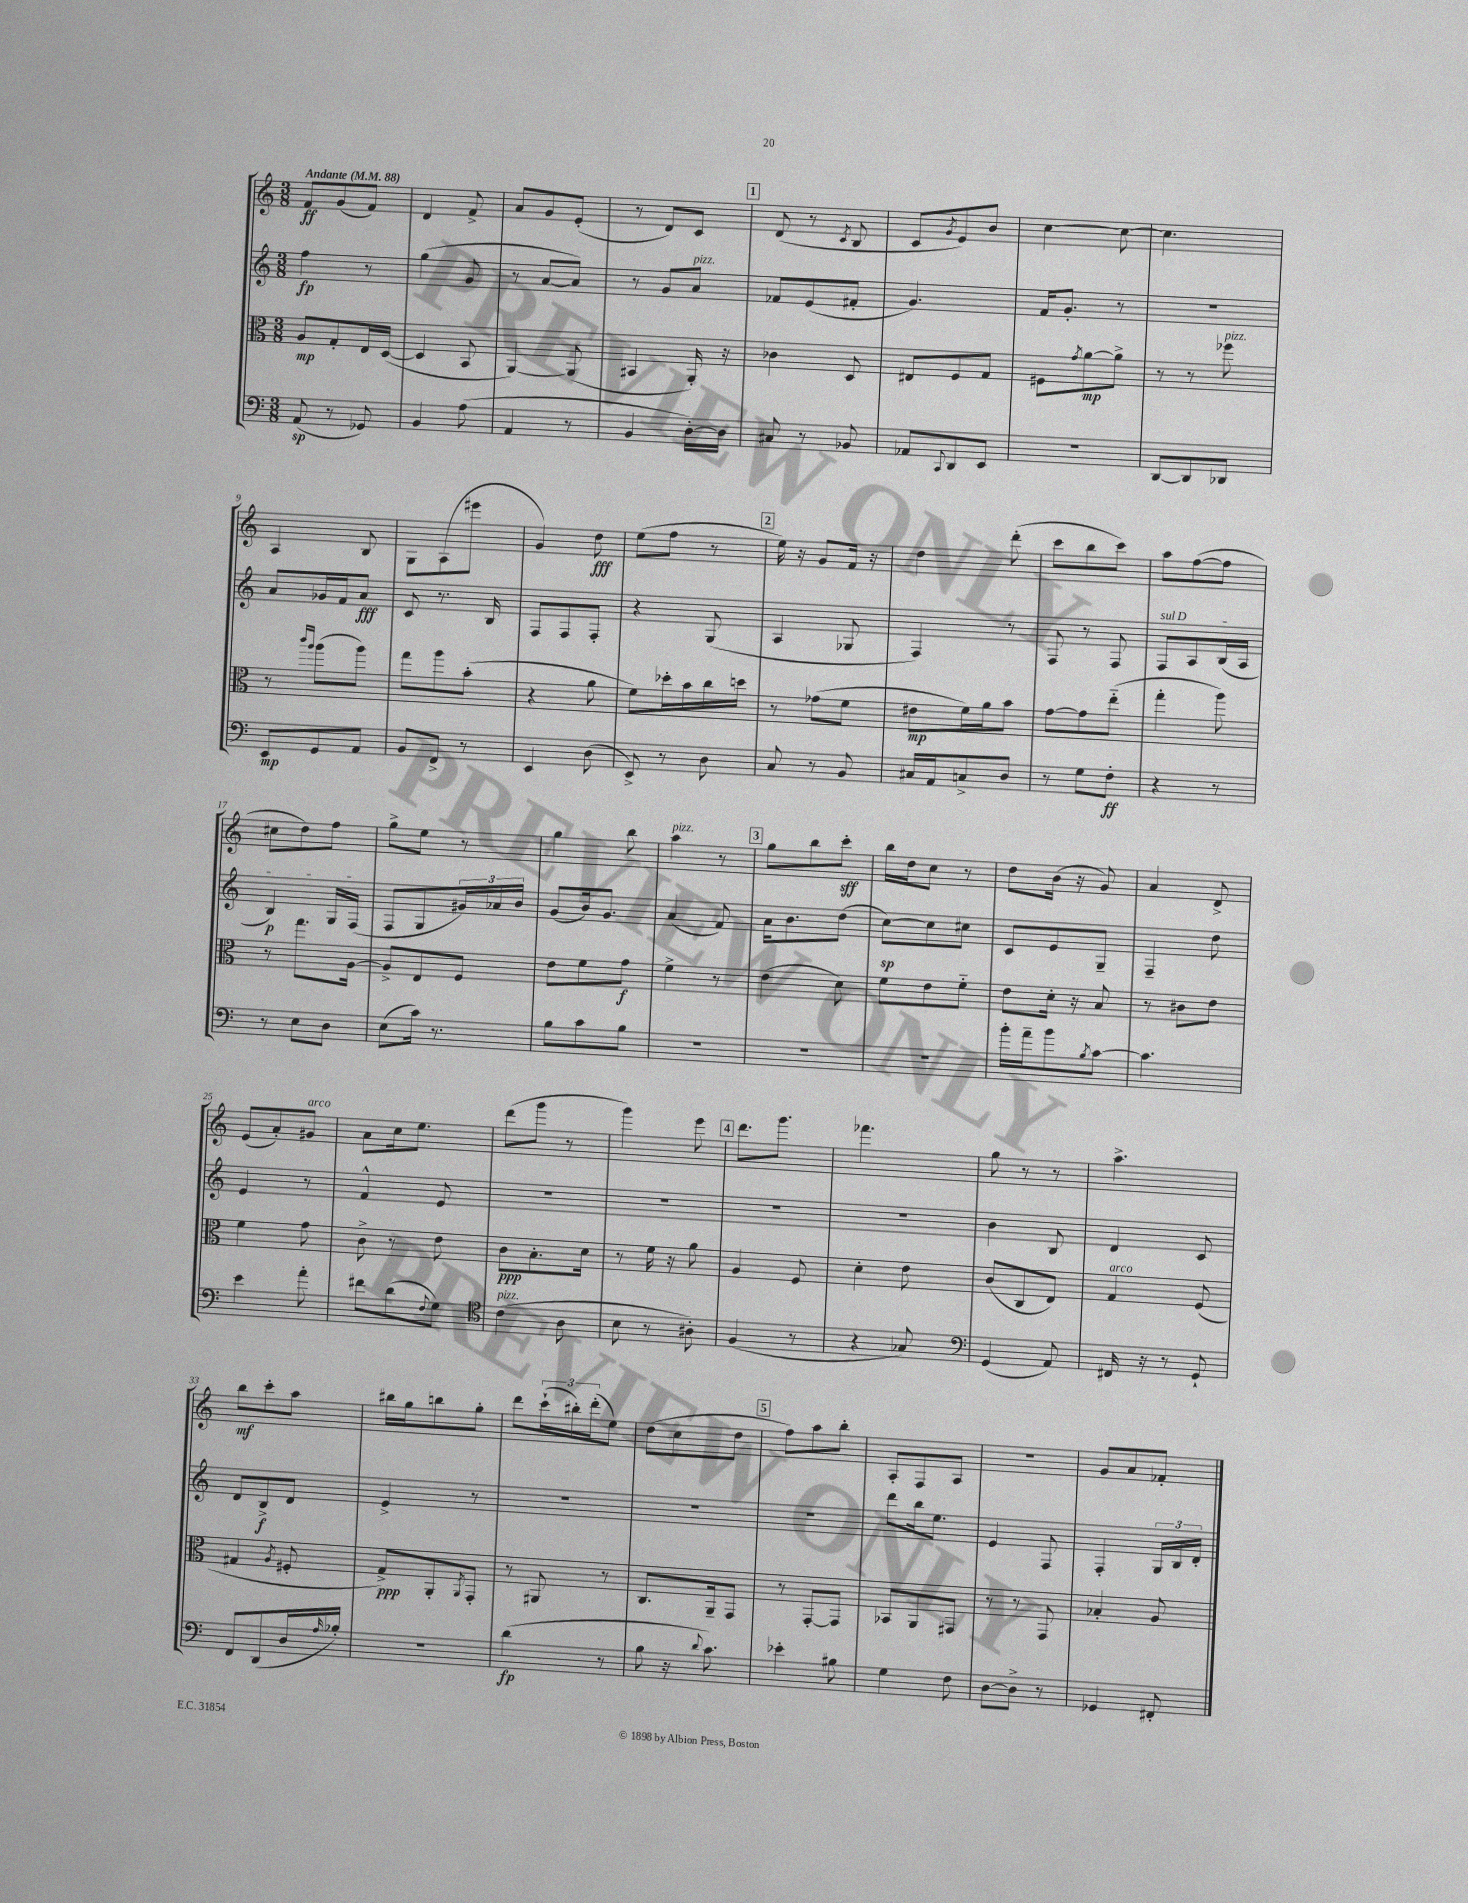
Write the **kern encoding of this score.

**kern	**kern	**kern	**kern
*staff4	*staff3	*staff2	*staff1
*clefF4	*clefC3	*clefG2	*clefG2
*k[]	*k[]	*k[]	*k[]
*M3/8	*M3/8	*M3/8	*M3/8
*MM88	*MM88	*MM88	*MM88
(8AA/	8A/L	4ff\	8f/L
8r	8G'/	.	(8g/
8GG-/)	16E/L	8r	8f/J)
.	([16D/JJ	.	.
=	=	=	=
4BB/	4D/]	(4gg\	4d/
(8A\	8BB/	8g/	8f^/
=	=	=	=
4AA/	[4AA/)	8r	8a/L
.	.	[8a/L	8g/
8r	(8AA/]	8a/]J)	(8e'/J
=	=	=	=
4BB/	4BB#/	8r	8r
.	.	8g/L	8d/L)
[16D'\LL)	16AA'/)	8a/J	8c/J
16D\]JJ	16r	.	.
=	=	=	=
8C#/	4c-\	8f-/L	(8d/
8r	.	(8e/	8r
.	.	.	8qc/
8BB-/	8D/	8f#'/J	8B/
=	=	=	=
8AA-/L	8E#/L	4.g/)	8c/L
8qqCC/	.	.	8qg/
8DD/	8F/	.	8e/)
8EE/J	8G/J	.	8b/J
=	=	=	=
4.r	8F#\L	16f/LK	[4cc\
.	.	8.g'/J	.
.	8qg/	.	.
.	[8a\	.	.
.	8a^\]J	8r	8cc\_
=	=	=	=
[8DD/L	8r	4.r	4.cc\]
8DD/]	8r	.	.
8DD-/J	8ff-\	.	.
=	=	=	=
8EE/L	8r	8a/L	4A/
.	16qqccc/LL	.	.
.	16qqaa/JJ	.	.
8GG/	(8aa\L	16g-/L	.
.	.	16f/J	.
8AA/J	8aa\J)	8a/J	8B/
=	=	=	=
8BB/L	8gg\L	8c/	8G\L
8FF^/J	8aa\	8.r	(8A\
8r	(8b'\J	.	8eee#\J
.	.	16B/	.
=	=	=	=
4EE/	4r	8F/L	4g/)
.	.	8F/	.
(8D\	8a\	8F'/J	8dd\
=	=	=	=
8EE^/)	8f\L)	4r	(8ee\L
8r	16dd-'\L	.	8ff\J
.	16b\	.	.
8D\	16cc\	(8G/	8r
.	16dd\JJ	.	.
=	=	=	=
8C/	8r	4A/	16ee\)
.	.	.	16r
8r	(8g-\L	.	8g/L
8BB/	8f\J	8G-/	16f/Jk
.	.	.	16r
=	=	=	=
16C#/LL	8e#\L	4F/)	4dd\
16AA/J	.	.	.
8C^/	16f\L)	.	.
.	16a\J	.	.
8D/J	8b\J	8r	(8ddd'\
=	=	=	=
8r	[8g\L	8F/	8ccc\L
8G\L	8g\]	8r	8bb\
8F'\J	(8ee'~\J	8F/	8ccc\J)
=	=	=	=
4r	4gg'\	8F/L	8aa\L
.	.	8A/	([8ff\
8r	8aa\)	(16B/L	8ff\]J
.	.	16A/JJ	.
=	=	=	=
8r	8r	4B/)	8cc#\L
8E\L	8.gg\L	.	8dd\)
8D\J	.	16G/LL	8ff\J
.	[16A\Jk	(16F/JJ	.
=	=	=	=
(8E\L	8A^/]L	8F/L	8gg^\L
16c\Jk)	8E/	8G/	8ee\J
8.r	.	.	.
.	8F/J	24g#/L)	8r
.	.	24a-/	.
.	.	24b/JJ	.
=	=	=	=
8B\L	8e\L	(8g/L	4gg\
8c\	8f\	16b/k)	.
.	.	8.g/J	.
8B\J	8g\J	.	8bb\
=	=	=	=
4.r	4f^\	(4a/	4aa\
.	8r	8f/)	8r
=	=	=	=
4.r	(4e\	16a\LK	8gg\L
.	.	8.b\	.
.	.	.	8bb\
.	8d\)	(8dd\J	8ccc'\J
=	=	=	=
4.r	8f\L	[8cc\L)	16bb\LL
.	.	.	16dd\J
.	8e\	8cc\]	8cc\J
.	8f'~\J	8cc#\J	8r
=	=	=	=
16b'\LL	8e\L	8c/L	8dd\L
16a~\J	.	.	.
8b\	16d'\Jk	8e/	(16b\Jk
.	16r	.	16r
8qB/	.	.	.
[8c\J	8B/	8G~/J	8g/)
=	=	=	=
4.c\]	8r	4F~/	4a/
.	8c#\L	.	.
.	8e\J	8dd\	8d^/
=	=	=	=
4e\	4f\	4e/	(8e/L
.	.	.	8a'/)
8a'\	8g\	8r	8g#/J
=	=	=	=
8f#\L	8c^\	4f^^/	8a\L
(8d\	8r	.	16cc\k
.	.	.	8.ee\J
8qqF/	.	.	.
8G\J)	8e\	8e/	.
=	=	=	=
*clefC4	*	*	*
(4c\	8c\L	4.r	(8ddd\L
.	8.B'\	.	8ggg\J
8A\	.	.	8r
.	16d\Jk	.	.
=	=	=	=
8B\	8r	4.r	4ggg\)
8r	16f\	.	.
.	16r	.	.
8A#'\)	8a\	.	8eee\
=	=	=	=
(4F/	4A/	4.r	8.ddd\L
.	.	.	8.ggg\J
8r	8F/	.	.
=	=	=	=
4r	4d'\	4.r	4.fff-\
8G-/)	8e\	.	.
=	=	=	=
*clefF4	*	*	*
(4GG/	(8c/L	4b\	8gg\
.	8C/	.	8r
8AA/)	8E/J)	8B/	8r
=	=	=	=
16FF#/	4G/	4d/	4.aa^\
16r	.	.	.
8r	.	.	.
8GG`/	(8F/	8c/	.
=	=	=	=
8FF/L	4G#/	8d/L	8bb\L
(8DD/	.	8B^/	8ccc'\
.	8qA/	.	.
16D/L	8F#'/	8d/J	8aa\J
16qqA/	.	.	.
16B-'/JJ)	.	.	.
=	=	=	=
4.r	8G^/L)	4e^/	16bb#\LL
.	.	.	16gg\J
.	8AA'/	.	8bb\
.	8qAA/	.	.
.	8GG'/J	8r	8gg'\J
=	=	=	=
(4d\	8r	4.r	8ddd\L
.	8AA#/	.	(24ccc`\L
.	.	.	24bb#'\)
.	.	.	(24ddd'\J
8r	8r	.	8ee\J)
=	=	=	=
8B\	8.C/L	4.r	(8dd\L
16r	.	.	8cc\
8qqd/	.	.	.
8.c\)	16AA~/k	.	.
.	8GG/J	.	8dd\J
=	=	=	=
4e-'\	8r	4.r	8ff\L)
.	[8GG'/L	.	8aa\
8B#\	8GG/]J	.	8bb'\J
=	=	=	=
4G\	8BB-/L	8ddd\L	8A'/L
.	8AA/	16bb\k	8F/
.	.	8.ee\J	.
8F\	8GG#/J	.	8A/J
=	=	=	=
[8D\L	8r	4e/	4.r
8D^\]J	8r	.	.
8r	8GG/	8F/	.
=	=	=	=
4GG-/	4B-'/	4F'/	8g/L
.	.	.	8a/
8FF#'/	8A/	24G/LL	8f-'/J
.	.	24B/	.
.	.	24d'/JJ	.
==	==	==	==
*-	*-	*-	*-
